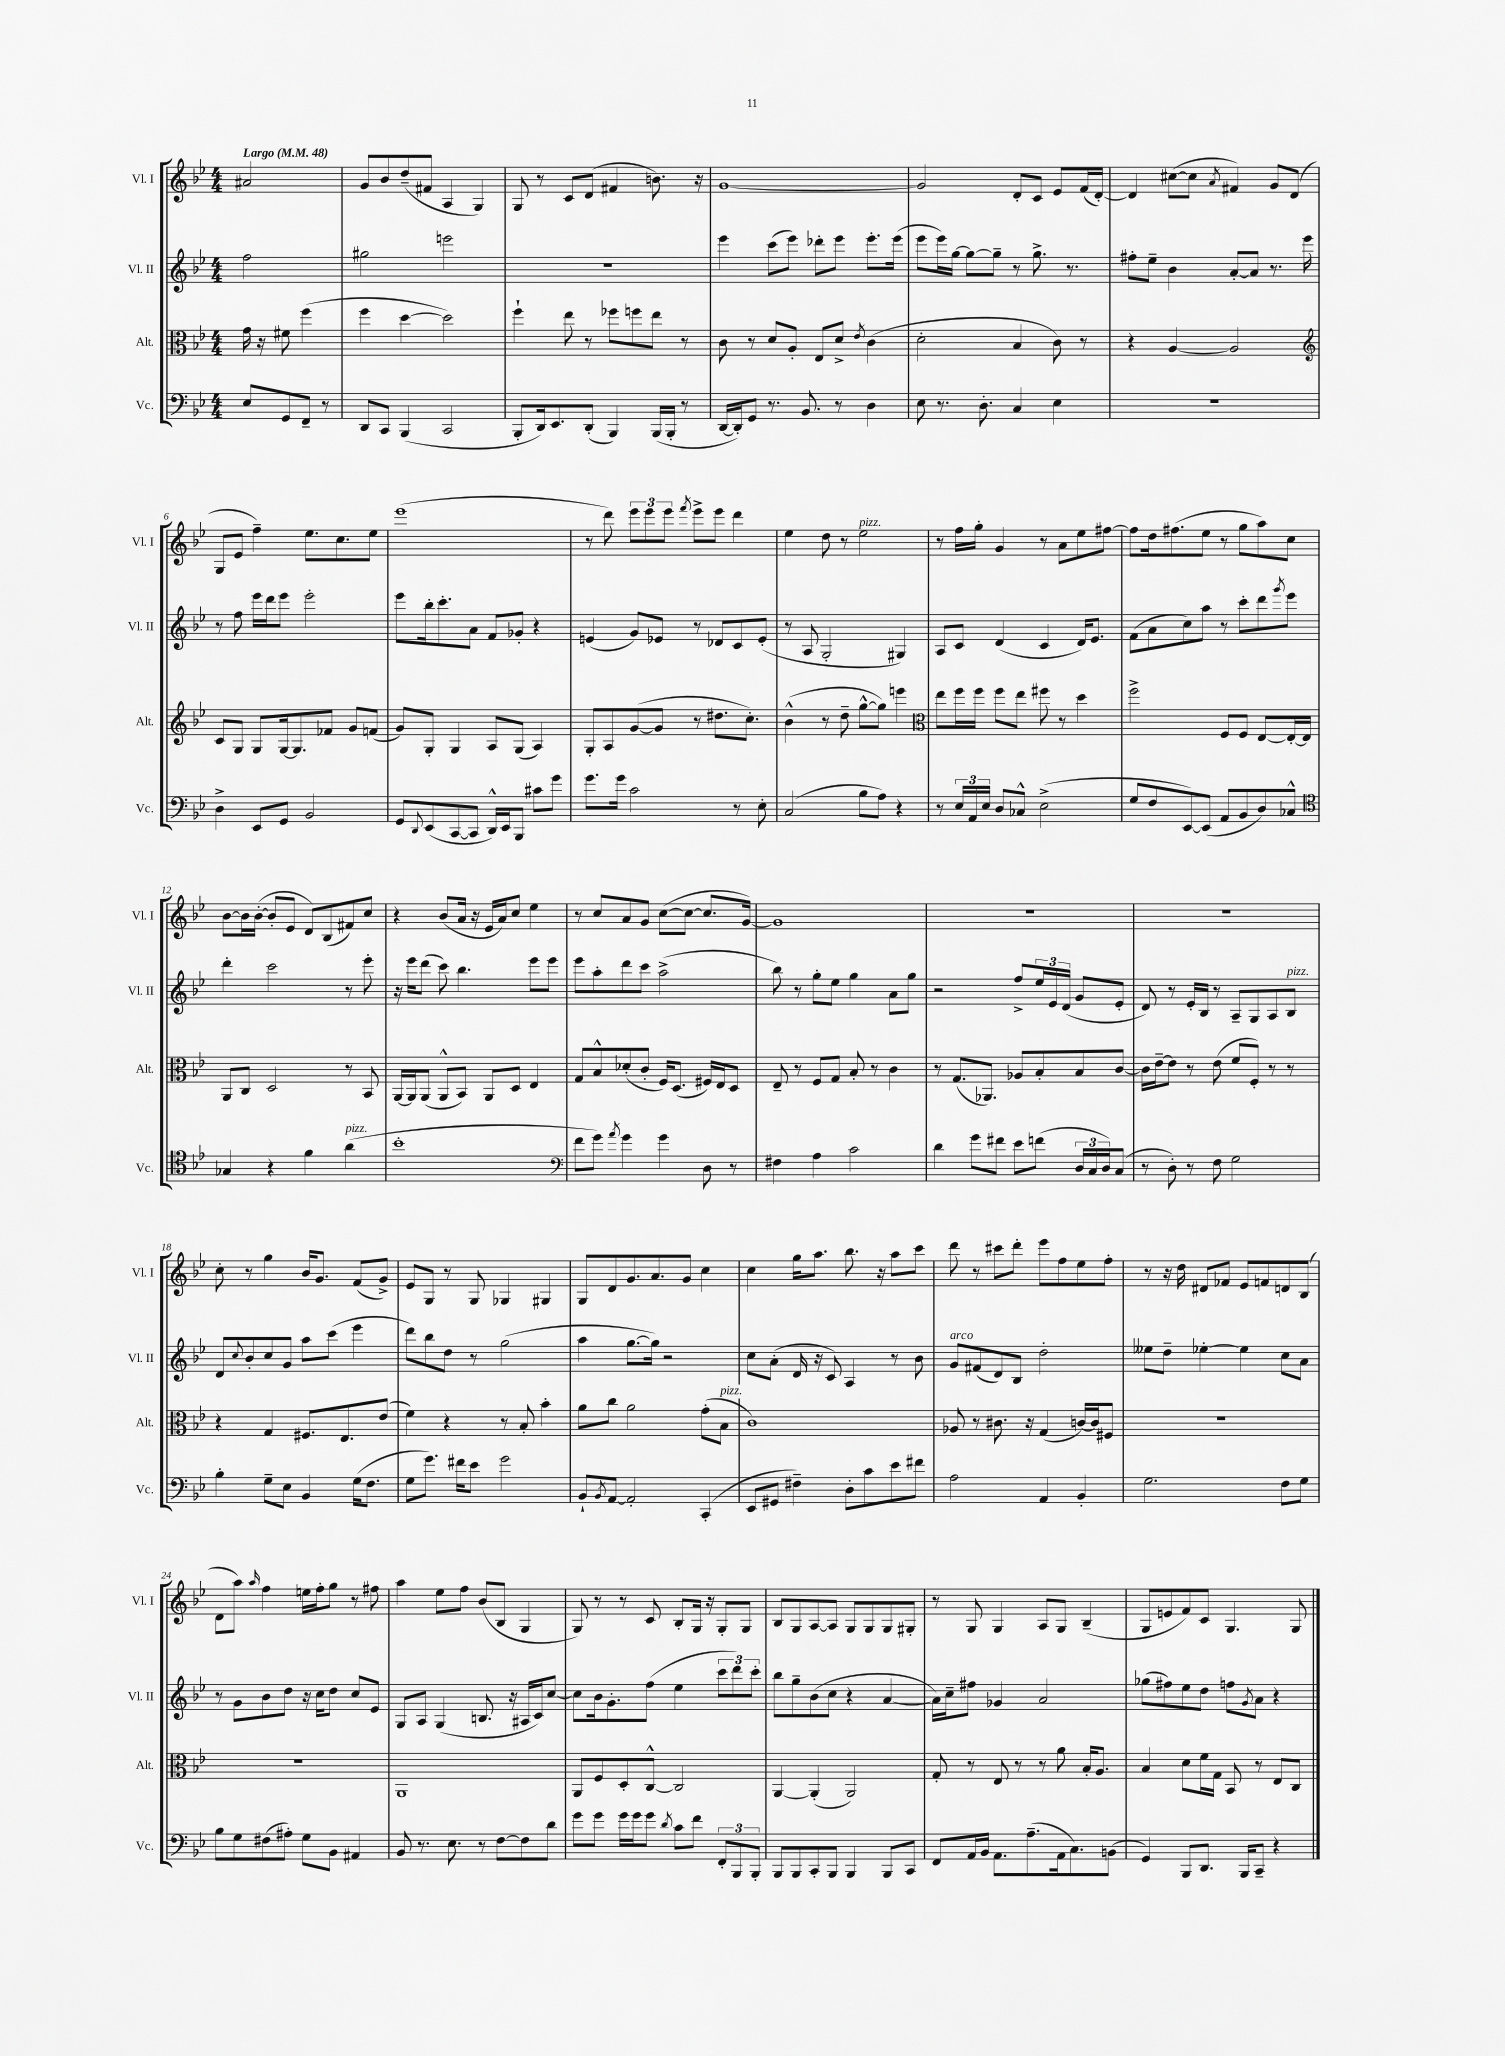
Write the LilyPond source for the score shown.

<<
\new StaffGroup <<
\new Staff = "s0" \with { instrumentName = "Vl. I" shortInstrumentName = "Vl. I" } {
    \clef treble \key bes \major \numericTimeSignature \time 4/4 \partial 2 \tempo "Largo" 4 = 48
    ais'2 |
    g'8 bes'8 d''8--( fis'8 a4 g4) |
    g8 r8 c'8 d'8( fis'4 b'8.) r16 |
    g'1~ |
    g'2 d'8-. c'8 ees'8 f'16( d'16~-.) |
    d'4 cis''8~( cis''8 \acciaccatura { a'8 } fis'4) g'8 d'8( |
    g8 ees'8 f''4--) ees''8. c''8. ees''8 |
    ees'''1( |
    r8 d'''8) \tuplet 3/2 { ees'''8 ees'''8 ees'''8 } \acciaccatura { f'''8 } ees'''8-> ees'''8 d'''4 |
    ees''4 d''8 r8 ees''2^\markup { \italic "pizz." } |
    r8 f''16 g''16-. g'4 r8 a'8 ees''8 fis''8~ |
    fis''8 d''16 fis''8.( ees''8 r8 g''8 a''8) c''8 |
    bes'8~ bes'16 bes'16~-.( bes'8-. ees'8 d'8) bes8( fis'8) c''8 |
    r4 bes'8( a'16 r16 ees'16 a'16) c''8 ees''4 |
    r8 c''8 a'8 g'8 c''8~( c''8~ c''8. g'16~) |
    g'1 |
    R1 |
    R1 |
    c''8-. r8 g''4 bes'16 g'8. f'8( g'8->) |
    ees'8 g8 r8 g8 ges4 gis4 |
    g8 d'8 g'8. a'8. g'8 c''4 |
    c''4 g''16 a''8. bes''8. r16 a''8 c'''8 |
    d'''8 r8 cis'''8 d'''8-. ees'''8 f''8 ees''8 f''8-. |
    r8 r16 d''16 dis'8 fes'8 ees'8 f'8 d'8 bes8( |
    d'8 a''8) \grace { a''16 } f''4 e''16 f''16-. g''8 r8 fis''8 |
    a''4 ees''8 f''8 bes'8( bes8 g4 |
    g8) r8 r8 c'8 bes8-. g16 r16 g8-. g8 |
    bes8 g8 a8~ a8 g8 g8 g8 gis8-. |
    r8 g8 g4 a8 g8 bes4--( |
    g8 e'8 f'8) c'8 g4. g8 \bar "|." |
}
\new Staff = "s1" \with { instrumentName = "Vl. II" shortInstrumentName = "Vl. II" } {
    \clef treble \key bes \major \numericTimeSignature \time 4/4 \partial 2
    f''2 |
    gis''2 e'''2 |
    R1 |
    ees'''4 c'''8( ees'''8) des'''8-. ees'''8 ees'''8.-. ees'''16( |
    ees'''8 ees'''16) g''16~ g''8~ g''8-- r8 g''8.-> r8. |
    fis''8-. ees''8-- bes'4 a'8~-. a'8 r8. ees'''16 |
    r8 f''8 ees'''16 d'''16 ees'''8 ees'''2-. |
    ees'''8 bes''16-. c'''8.-. a'8 f'8 ges'8-. r4 |
    e'4( g'8) ees'8 r8 des'8 c'8 ees'8-.( |
    r8 a8 g2-. gis4) |
    a8 c'8 d'4( c'4 d'16) ees'8. |
    f'8( a'8 c''8) a''8 r8 c'''8-. d'''8 \acciaccatura { g'''8 } ees'''8 |
    d'''4-. c'''2 r8 ees'''8-. |
    r16 ees'''16 d'''8( c'''8) bes''4. ees'''8 ees'''8 |
    ees'''8 a''8-. d'''8 c'''8 a''2->( |
    bes''8) r8 g''8-. ees''8 g''4 a'8 g''8 |
    r2 f''8-> \tuplet 3/2 { ees''16 ees'16 d'16( } g'8 ees'8-. |
    d'8) r8 ees'16-. bes16 r8 a8-- g8 a8 bes8^\markup { \italic "pizz." } |
    d'8 \appoggiatura { c''8 } bes'8-. c''8 g'8 a''8 c'''8( ees'''4 |
    d'''8) bes''8 d''8 r8 g''2( |
    a''4 g''8.~ g''16) r2 |
    c''8 a'8-.( d'16 r16 c'8) a4 r8 bes'8 |
    g'8^\markup { \italic "arco" } fis'8( d'8) bes8 d''2-. |
    eeses''8 d''8-- ees''4~-. ees''4 c''8 a'8 |
    r8 g'8 bes'8 d''8 r16 c''16 d''8 c''8 ees'8 |
    g8 a8 g4( b8. r16 ais16 c'16) c''8~ |
    c''8 bes'16 g'8.-. f''8( ees''4 \tuplet 3/2 { c'''8 d'''8) c'''8-. } |
    bes''8 g''8-- bes'8( c''8 r4 a'4~ |
    a'16) c''16-- fis''8 ges'4 a'2 |
    ges''8( fis''8) ees''8 d''8 f''8 \acciaccatura { g'8 } a'8 r4 \bar "|." |
}
\new Staff = "s2" \with { instrumentName = "Alt." shortInstrumentName = "Alt." } {
    \clef alto \key bes \major \numericTimeSignature \time 4/4 \partial 2
    g'16 r16 fis'8 f''4( |
    f''4 d''4~ d''2) |
    f''4-! ees''8 r8 fes''8 f''8 ees''8 r8 |
    c'8 r8 d'8 a8-. ees8 d'8-> \acciaccatura { ees'8 } c'4( |
    d'2-. bes4 c'8) r8 |
    r4 a4~ a2 |
    \clef treble c'8 g8 g8 g16~ g8. fes'8 g'8 f'8( |
    g'8) g8-. g4 a8 g8( a4) |
    g8-. a8 g'8~( g'8 r8 dis''8. c''8.-.) |
    bes'4-^( r8 d''8-- g''8~-^ g''8) e'''4 |
    \clef alto ees''8 f''16 f''16 f''8 ees''8 fis''8 r8 d''4 |
    f''2-> f8 f8 ees8~ ees16~-. ees16 |
    a,8 c8 d2 r8 bes,8 |
    a,16~ a,16 a,8( a,8-^ bes,8) a,8 d8 ees4 |
    g8 bes8-^ des'8-.( c'8-. f16) d8.( fis16) ees16 d8 |
    ees8-- r8 f8 g8 bes8-. r8 c'4 |
    r8 g8.( aes,8.) aes8 bes8-. bes8 c'8~ |
    c'16 ees'16~-- ees'8 r8 ees'8( f'8 f8-.) r8 r8 |
    r4 g4 fis8. ees8. ees'8( |
    f'4) r4 r8 bes8-. bes'4-. |
    a'8 c''8 a'2 g'8-.( bes8^\markup { \italic "pizz." } |
    c'1) |
    aes8 r8 cis'8. r16 g4( c'16~) c'16 fis8 |
    R1 |
    R1 |
    a,1 |
    a,8 f8 d8-. c8~-^ c2 |
    a,4~ a,4-.( a,2) |
    g8-. r8 ees8 r8 r8 a'8 bes16-. a8. |
    bes4 d'8 f'16 g16 bes,8 r8 ees8 c8 \bar "|." |
}
\new Staff = "s3" \with { instrumentName = "Vc." shortInstrumentName = "Vc." } {
    \clef bass \key bes \major \numericTimeSignature \time 4/4 \partial 2
    ees8 g,8 f,8-- r8 |
    d,8 c,8 bes,,4( c,2 |
    bes,,8-. d,16) ees,8. d,8-.( bes,,4) bes,,16( bes,,16-. r8 |
    d,16~ d,16-.) g,8 r8. bes,8. r8 d4 |
    ees8 r8. d8.-. c4 ees4 |
    R1 |
    d4-> ees,8 g,8 bes,2 |
    g,8 \appoggiatura { d,8 } ees,8( c,8~ c,8 d,16-^) ees,16 bes,,8 cis'8 g'8 |
    g'8. g'16 c'2 r8 ees8-. |
    c2( bes8 a8) r4 |
    r8 \tuplet 3/2 { ees16 a,16 ees16 } d8 ces8-^ ees2->( |
    g8 f8 ees,8~) ees,8( a,8 bes,8 d8) ces8-^ |
    \clef tenor ges4 r4 f'4 a'4^\markup { \italic "pizz." }( |
    bes'1-. |
    \clef bass f'8 g'8) \acciaccatura { a'8 } g'4 g'4 d8 r8 |
    fis4 a4 c'2 |
    d'4 g'8 fis'8 ees'8 f'8( \tuplet 3/2 { d16 c16 d16) } c8( |
    r8 d8-.) r8 f8 g2 |
    bes4-. g8-- ees8 bes,4 g16( f8. |
    g8 g'8.) fis'16 ees'8 g'2 |
    bes,8-! \acciaccatura { bes,8 } a,8~ a,2-. c,4-.( |
    ees,8 gis,8 fis4--) d8-. c'8 ees'8 fis'8 |
    a2 a,4 bes,4-. |
    g2. f8 g8 |
    bes8 g8 fis8( ais8-.) g8 bes,8 ais,4 |
    bes,8 r8. ees8. r8 f8~ f8 d'8 |
    g'8 g'8 g'16 g'16 g'8 \acciaccatura { d'8 } c'8 f'8 \tuplet 3/2 { f,8-. bes,,8 bes,,8-. } |
    bes,,8 bes,,8 c,8-. bes,,8 bes,,4 bes,,8 c,8 |
    f,8 a,16 bes,16 a,8. a8.--( a,16 c8.) b,8( |
    g,4) bes,,8 d,8. bes,,16 c,8-- r4 \bar "|." |
}
>>
>>
